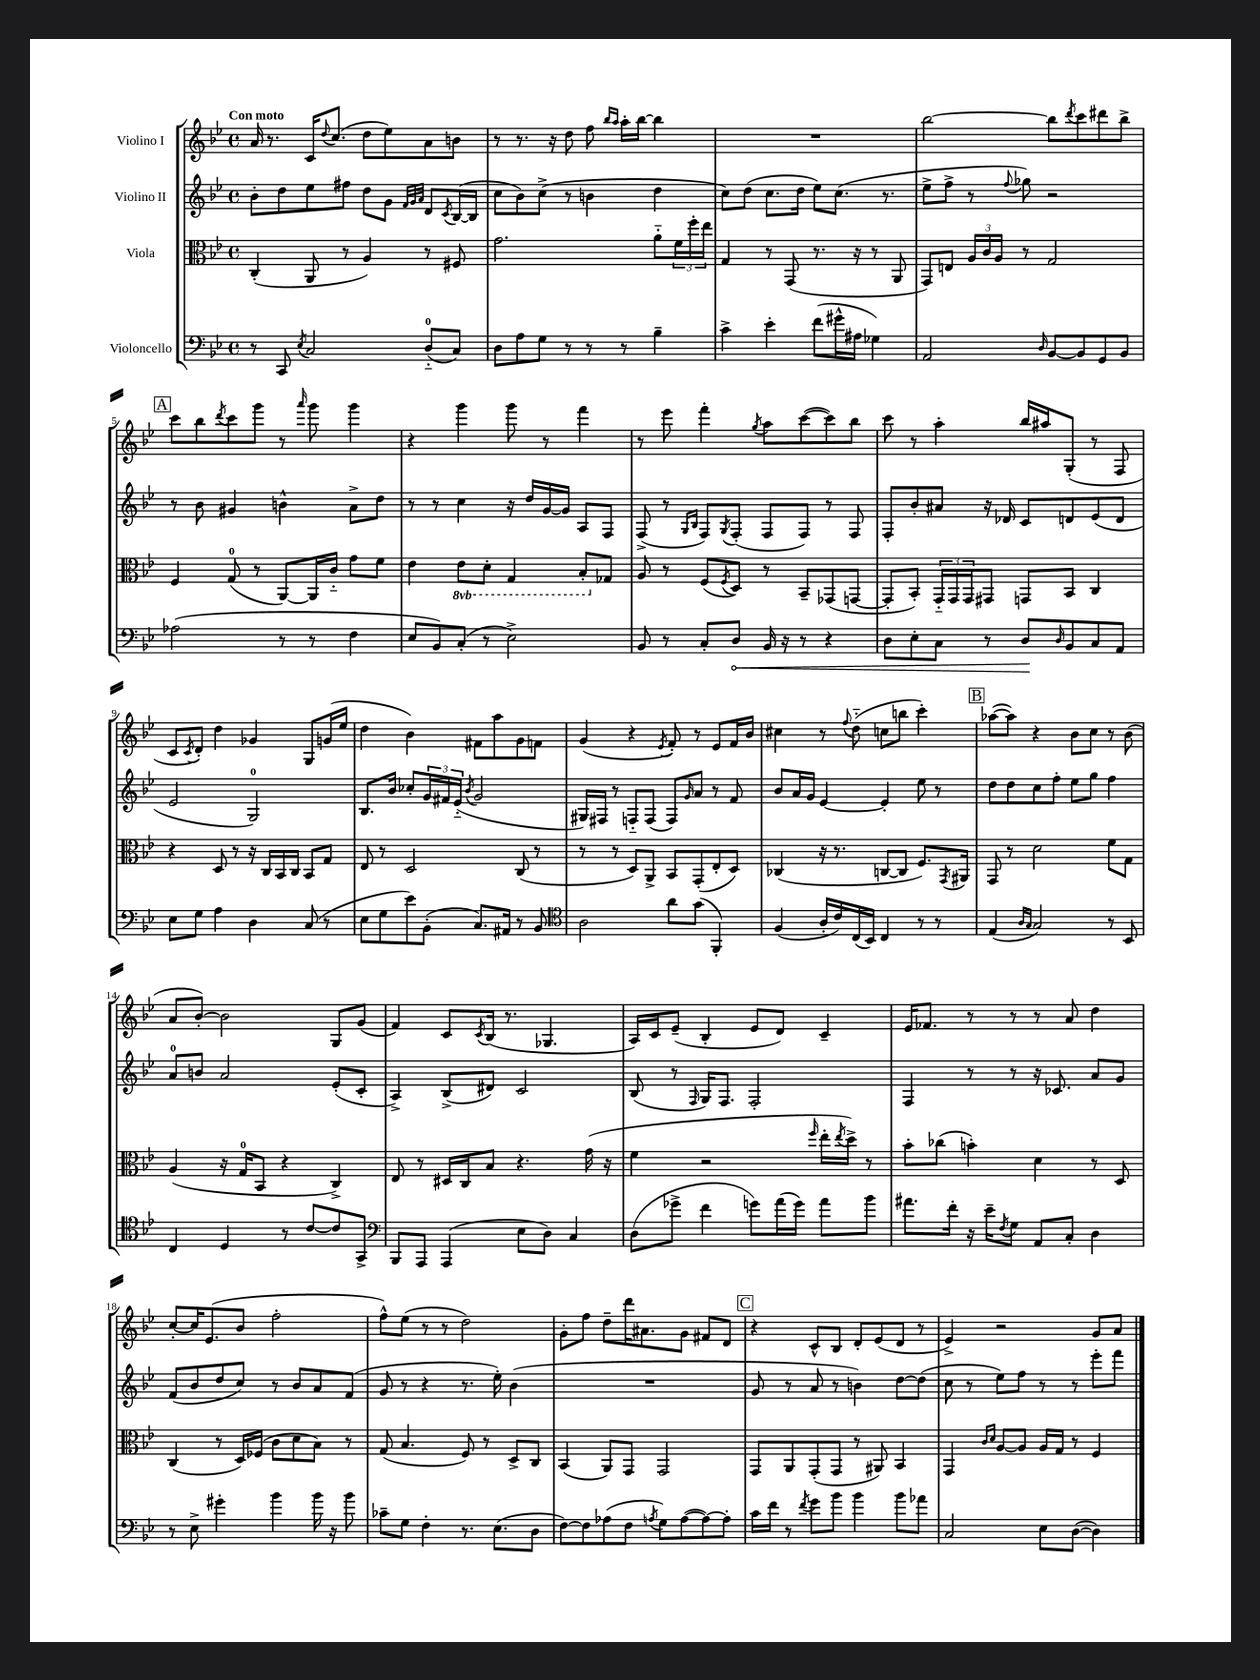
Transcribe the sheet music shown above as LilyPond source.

<<
\new StaffGroup <<
\new Staff = "s0" \with { instrumentName = "Violino I" } {
    \clef treble \key bes \major \defaultTimeSignature \time 4/4 \tempo "Con moto"
    a'16 r8. c'16 \appoggiatura { d''8 } c''8.( d''8 ees''8) a'8 b'8 |
    r8 r8. r16 d''8 f''8 \grace { bes''16 a''16 } a''16-. bes''16~ bes''4 |
    R1 |
    bes''2~ bes''8 \acciaccatura { d'''8 } c'''8 dis'''8 bes''8-> |
    \mark \markup { \box "A" } c'''8 bes''8 \acciaccatura { d'''8 } c'''8 g'''8 r8 \grace { a'''16 } g'''8 g'''4 |
    r4 g'''4 g'''8 r8 f'''4 |
    r8 ees'''8 f'''4-. \acciaccatura { g''8 } a''8 c'''8~( c'''8) bes''8 |
    c'''8 r8 a''4-. bes''16 ais''16 g8-.( r8 f8 |
    c'8 \acciaccatura { c'8 } d'8-.) d''4 ges'4 g8 g'16( ees''16 |
    d''4 bes'4) fis'8 a''8 g'8 f'8 |
    g'4( r4 \acciaccatura { ees'8 } f'8-.) r8 ees'8 f'16 bes'16 |
    cis''4 r8 \appoggiatura { f''8 } d''8-_( c''8 b''8 c'''4-.) |
    \mark \markup { \box "B" } aes''8~( aes''8) r4 bes'8 c''8 r8 bes'8( |
    a'8 bes'8~-.) bes'2 g8 g'8( |
    f'4) c'8 \acciaccatura { c'8 } bes16( r8. ges4. |
    a16) c'16 ees'8--( bes4-. ees'8 d'8) c'4-- |
    ees'16 fes'8. r8 r8 r8 a'8 d''4 |
    c''8~-. c''16 ees'8.( bes'8 f''2-. |
    f''8-^) ees''8( r8 r8 d''2) |
    g'8-. f''8 d''8-- d'''16 ais'8. g'8 fis'8 d'8 |
    \mark \markup { \box "C" } r4 c'8-^ bes8 d'8-. ees'8( d'8 r8 |
    ees'4->) r2 g'8 a'8 \bar "|." |
}
\new Staff = "s1" \with { instrumentName = "Violino II" } {
    \clef treble \key bes \major \defaultTimeSignature \time 4/4
    bes'8-. d''8 ees''8 fis''8 d''8 g'8 \grace { f'32 g'32 a'32 } d'8 \acciaccatura { c'8 } bes16~( bes16 |
    c''8 bes'8) c''8->( r8 b'4 d''4 |
    c''8) d''8( c''8. d''16 ees''8) c''8.( r8. |
    ees''8-> f''8-> r8 \appoggiatura { f''8 } ges''8) r2 |
    \mark \markup { \box "A" } r8 bes'8 gis'4 b'4-^ a'8-> d''8 |
    r8 r8 c''4 r16 d''16 g'16~ g'16 a8 f8 |
    f8->( r8 \grace { g16 bes16 } f8) \acciaccatura { g8 } f8-.( f8 f8) r8 f8 |
    f8-. bes'8-. ais'8 r16 des'16 c'8 d'8 ees'8( d'8 |
    ees'2 g2-0) |
    bes8. bes'16 ces''8-. \tuplet 3/2 { g'16 fis'16 ees'16-_( } \acciaccatura { bes'8 } g'2 |
    gis16) fis16 r8 f8-_ f8( f8) \grace { g'16 } a'8 r8 f'8 |
    bes'8 a'16 g'16 ees'4~ ees'4-. ees''8 r8 |
    \mark \markup { \box "B" } d''8 d''8 c''8 f''8-. ees''8 g''8 f''4 |
    a'8-0 b'8 a'2 ees'8-.( c'8-. |
    a4->) bes8->( dis'8) c'2 |
    bes8( r8 \grace { f16 } g16) f8. f2-. |
    f4 r8 r8 r16 ces'8. a'8 g'8 |
    f'8( bes'8 d''8 c''8) r8 bes'8 a'8 f'8( |
    g'8 r8 r4 r8. ees''16-.) bes'4( |
    R1 |
    \mark \markup { \box "C" } g'8 r8 a'8 r8 b'4) d''8~ d''8( |
    c''8 r8 ees''8) f''8 r8 r8 ees'''8-. f'''8 \bar "|." |
}
\new Staff = "s2" \with { instrumentName = "Viola" } {
    \clef alto \key bes \major \defaultTimeSignature \time 4/4 \set Staff.ottavationMarkups = #ottavation-simple-ordinals
    c4-.( a,8 r8 a4) r8 fis8 |
    g'2. a'8-_ \tuplet 3/2 { f'16 f''16-. ees''16 } |
    g4 r8 g,8( r8. r16 r8 a,8 |
    g,8) e8 \tuplet 3/2 { a16 c'16 a16 } r8 g2 |
    \mark \markup { \box "A" } f4 g8-0( r8 a,8~) a,16 c'16-_ g'8 f'8 |
    ees'4 \ottava #-1 ees8 d8-. g,4 bes,8-. \ottava #0 ges8 |
    a8 r8 f8( \acciaccatura { f8 } d8) r8 bes,8-- ges,8( g,8~ |
    g,8-. bes,8-.) \tuplet 3/2 { g,16-_ g,16 g,16 } gis,8 g,8 bes,8 c4 |
    r4 d8 r8 r16 c16 bes,16 c16 bes,8 g8 |
    ees8 r8 d2 c8( r8 |
    r8 r8 d8) a,8-> bes,8 g,8-.( ees8-. d8) |
    ces4( r16 r8. c8~ c8 f8.) \acciaccatura { g,8 } ais,16 |
    \mark \markup { \box "B" } g,8 r8 d'2 f'8 g8 |
    a4( r16 g16-0 bes,8 r4 c4->) |
    ees8 r8 dis16 c16 bes8 r4. g'16( r16 |
    f'4 r2 \grace { f''16 } ees''16-. \acciaccatura { ees''8 } d''16->) r8 |
    bes'8-. ces''8( b'4-.) d'4 r8 d8 |
    c4( r8 d16) fes16( c'8 d'8 bes8) r8 |
    g8( bes4. f8) r8 d8-> c8 |
    bes,4( a,8) g,8 g,2 |
    \mark \markup { \box "C" } g,8 a,8 g,8-.( g,8 r8 ais,8) bes,4 |
    g,4 \grace { c'16 d'16 } a8~ a8 a16 g16 r8 f4 \bar "|." |
}
\new Staff = "s3" \with { instrumentName = "Violoncello" } {
    \clef bass \key bes \major \defaultTimeSignature \time 4/4
    r8 c,8 \acciaccatura { ees8 } c2 d8-0-_( c8) |
    d8 a8 g8 r8 r8 r8 bes4-- |
    c'4-> ees'4-. f'8( gis'16-^ ais16 ges4) |
    a,2 \grace { d16 } bes,8~ bes,8 g,8 bes,8 |
    \mark \markup { \box "A" } aes2( r8 r8 f4 |
    ees8 bes,8) c8-.( r8 ees2->) |
    bes,8 r8 c8-. \once \override Hairpin.circled-tip = ##t d8\< bes,16 r16 r8 r4 |
    d8 ees8-. c8 r8 d8\! \grace { d16 } bes,8 c8 a,8 |
    ees8 g8 a4 d4 c8( r8 |
    ees8 g8 ees'8) bes,8-.( c8.) ais,16 r8 bes,8 |
    \clef tenor a2 a'8 g'8( f,4-.) |
    f4( a16-. c'16) c16( bes,16) c4 r8 r8 |
    \mark \markup { \box "B" } ees4( \grace { a16 g16 } g2) r8 bes,8 |
    c4 d4 r8 c'8~ c'8 g,8-> |
    \clef bass bes,,8 a,,8 a,,4( ees8 d8) c4 |
    d8( ges'8-> f'4 g'8) a'16( g'16) a'8 bes'8 |
    ais'8. f'16-. r16 ees'16-- \acciaccatura { f8 } g8 a,8 c8-. d4 |
    r8 ees8-> gis'4-. bes'4 bes'16 r16 bes'8 |
    ces'8-- g8 f4-. r8. ees8.( d8 |
    f8~) f8 aes8( f8 \acciaccatura { a8 } g8) a8~( a8~) a8-. |
    \mark \markup { \box "C" } c'16 f'16 r8 \acciaccatura { f'8 } g'8 bes'8 bes'4 bes'8 aes'8 |
    c2 ees8 d8~( d4) \bar "|." |
}
>>
>>
